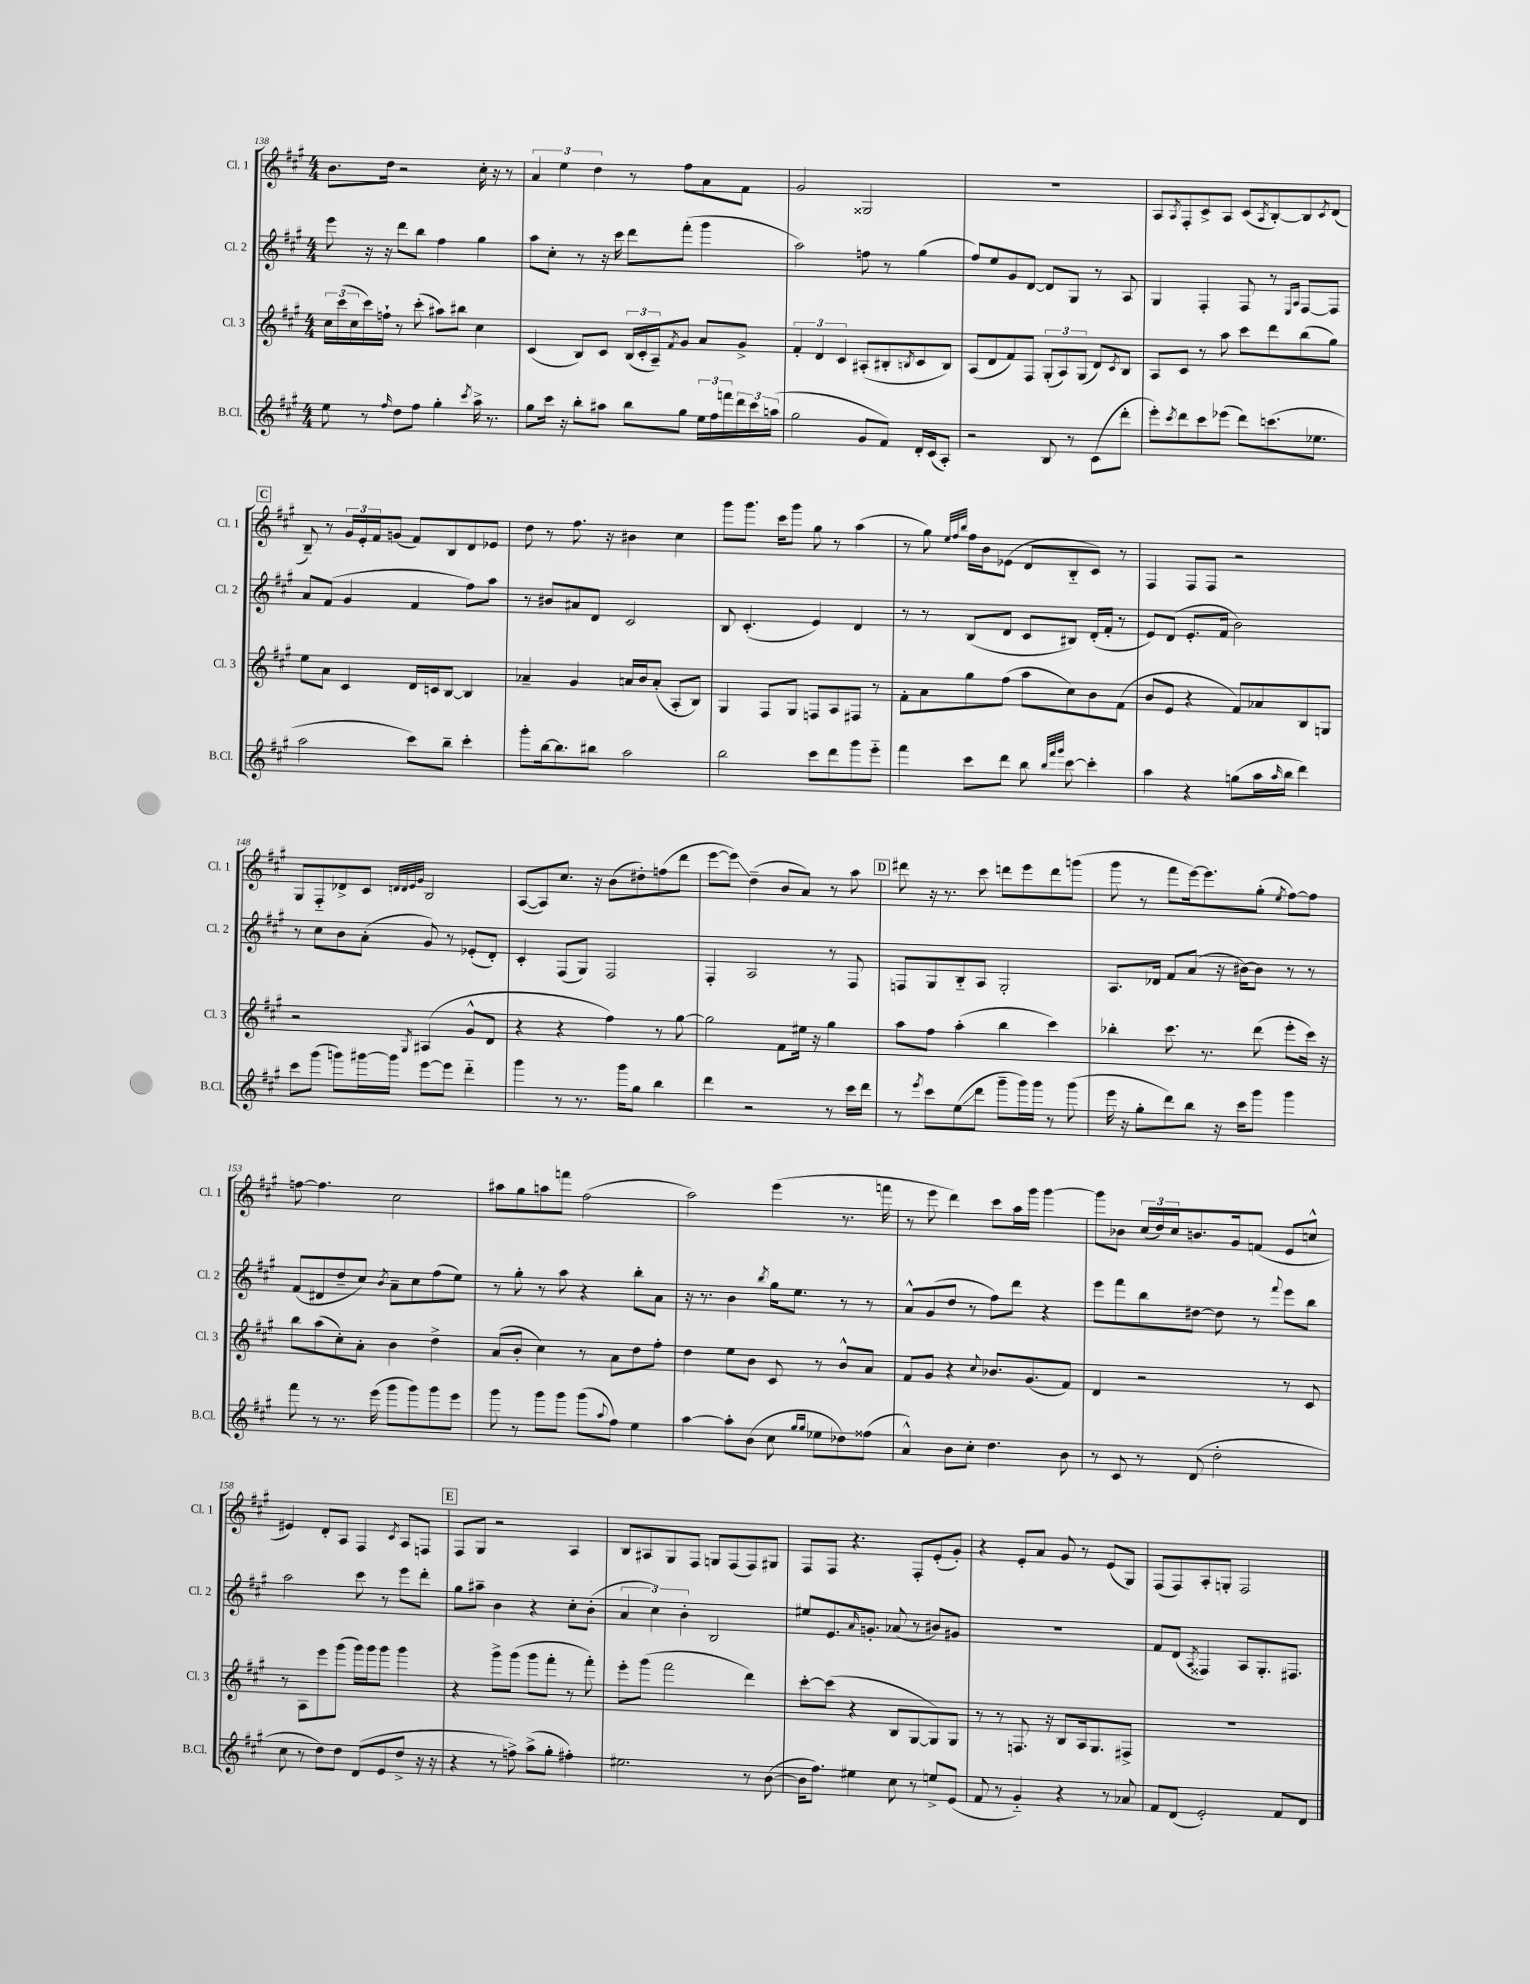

**kern	**kern	**kern	**kern
*staff4	*staff3	*staff2	*staff1
*clefG2	*clefG2	*clefG2	*clefG2
*k[f#c#g#]	*k[f#c#g#]	*k[f#c#g#]	*k[f#c#g#]
*M4/4	*M4/4	*M4/4	*M4/4
8ee	24cc#	8eee	8.b
.	(24ccc#	.	.
.	24cc#	.	.
8r	16ccc#)	16r	.
.	16ff`	16r	16dd
16qqff#	.	.	.
8dd	8r	8ddd	2r
8ff#	(8ccc#'	8bb	.
4gg#'	8aa#)	4ff#	.
.	8bb#	.	.
8qccc#	.	.	.
16aa^	4cc#	4gg#	16cc#'
8.r	.	.	16r
.	.	.	8r
=	=	=	=
8gg#	(4c#	8aa	6a
16ccc#	.	8cc#'	.
.	.	.	6ee
16r	.	.	.
8bb'	8B)	8r	.
.	.	.	6dd
8aa#	8c#	16r	.
.	.	16ccc#	.
8bb	(24B	8ddd	8r
.	24c#'	.	.
.	24A~)	.	.
.	8qf#	.	.
8gg#	8g#	(8fff#'	8ff#
24ee	8a	4ggg#	8a
24ff#	.	.	.
24fff	.	.	.
24ddd	8g#^	.	8f#
24ccc#	.	.	.
(24aa	.	.	.
=	=	=	=
2gg#	6f#'	2aa)	2g#
.	6d	.	.
.	6c#	.	.
8g#	(8A#'	8ff	2G##
8f#)	8B#'	8r	.
.	8qB	.	.
16d'	8c#	(4gg#	.
(16c#	.	.	.
8A')	8B)	.	.
=	=	=	=
2r	(8A	8ff#)	1r
.	8d	8ee	.
.	8f#)	8g#	.
.	8F#	[8d	.
8B	(12G#'	8d]	.
.	12A)	.	.
8r	.	8G#	.
.	(12G#	.	.
(8c#	8d)	8r	.
.	8qc#	.	.
8ddd'	8B	8A	.
=	=	=	=
8eee')	8A	4G#	8A
8qccc#	.	.	8qA
8ddd	8c#	.	8F#'
8ccc#	8r	4F#'	8c#^
(8eee-	8aa	.	8A
8ddd)	8ccc#	8F#	(8c#
.	.	.	8qA
(8.ccc	8ddd	8r	[8B')
.	.	16qqE	.
.	.	16qqA	.
.	(8bb	[8F#	8B]
8.ee-	.	.	.
.	.	.	8qc#
.	8gg#)	8F#]	(8d
=	=	=	=
2aa	8ee	8a	8B~)
.	8a	(8f#	8r
.	4c#	4g#	24g#
.	.	.	24e'
.	.	.	24f#
.	.	.	(8g
8ccc#)	16d	4f#	8f#)
.	16c	.	.
8bb~	[8B	.	8B
4ccc#'	4B]	8ff#)	8d
.	.	8aa	8e-
=	=	=	=
8ggg#'	4a-~	8r	8dd
[16bb	.	8b#	8r
8.bb]	.	.	.
.	4g#	8a#	8.ff#
8bb#	.	8d	.
.	.	.	16r
2aa	16a	2c#	4b#
.	16b	.	.
.	(8a'	.	.
.	8A'	.	4cc#
.	8B)	.	.
=	=	=	=
2bb	4G#	8B	8ggg#
.	.	(4.c#'	8.ggg#
.	8F#	.	.
.	.	.	16ccc#
.	8G#	.	8ggg#
8ccc#	8F	4e)	8gg#
8ddd	8A	.	8r
8ggg#	8F#	4d	(4aa
8eee'~	8r	.	.
=	=	=	=
4fff#	8f#'	8r	8r
.	8a	8r	8gg#)
.	.	.	32qqee
.	.	.	32qqff#
.	.	.	32qqbb
8ccc#	8gg#	(8B	16ff#
.	.	.	16b
8ddd	(8ff#	8d	(8e-
8bb	8aa	8c#	8d
32qqbb	.	.	.
32qqfff#	.	.	.
32qqggg#	.	.	.
[8ccc#	8cc#)	8B#)	8B'~
4ccc#']	8b	(16d'	8c#)
.	.	16f#'	.
.	(8f#	8r	8r
=	=	=	=
4aa	8b	8e)	4F#
.	8e	(8d	.
4r	4r	8.e'	8F#
.	.	.	8F#
.	.	16f#	.
(8gg	8f#)	2b)	2r
16aa	8a-	.	.
16qqaa	.	.	.
16bb	.	.	.
4ddd)	8B	.	.
.	8G	.	.
=	=	=	=
8ccc#	2r	8r	8G#
(8ggg#	.	8cc#	8F#'~
8ggg)	.	8b	8d-^
[16ggg#	.	(8a'	8c#
16ggg#]	.	.	.
.	.	.	32qqd
.	.	.	32qqd
.	.	.	32qqe
.	8qG#	.	32qqg#
[8eee	(4A#	8g#)	2B
8eee]	.	8r	.
4ddd'~	8g#^^	(8e-'	.
.	8d	8d')	.
=	=	=	=
4ggg#	4r	4c#'	([8A
.	.	.	8A])
8r	4r	(8F#	8.cc#
8.r	.	8G#)	.
.	.	.	16r
.	4ff#)	2F#	(8b
16ggg#	.	.	.
8gg#	.	.	8dd#')
4bb	8r	.	(8ff
.	[8gg#	.	8ddd
=	=	=	=
4ddd	2gg#]	4F#'	[8eee
.	.	.	8eee])
2r	.	2A	(4dd~
.	8f#	.	8b
.	16ee#	.	8a)
.	16r	.	.
8r	4gg#	8r	8r
16ccc#	.	8F#	8aa
16ddd	.	.	.
=	=	=	=
8r	8aa	8F	8ddd#
8qeee	.	.	.
8ccc#	8ff#	8G#	16r
.	.	.	8.r
(8ee	(4aa'	8B'~	.
8ddd	.	8A	8ccc#
8ggg#~	4bb	2G#'	8ddd
16ggg#)	.	.	8eee
16ggg#	.	.	.
8r	4ccc#)	.	8ddd
(8ggg#	.	.	(8ggg
=	=	=	=
16eee	4bb-'	8.A	8ggg#
16r	.	.	.
8gg#'	.	.	8r
.	.	16d-	.
8ddd)	8.ccc#	8f#	8fff#
8bb	.	(8a	[16eee)
.	8.r	.	8.eee]
16r	.	16r	.
16ccc#	.	[16b#)	.
8ggg#	(8ddd	8b#]	(8gg#'
.	.	.	8qee
4ggg#	8eee'	8r	[8ff#)
.	16ccc#)	8r	8ff#]
.	16r	.	.
=	=	=	=
8fff#	8bb	(8f#	[8ff
8r	(8aa	8d#	4.ff]
8.r	8cc#')	8dd~	.
.	8a'	8cc#)	.
(16eee	.	.	.
.	.	8qb	.
8ggg#	4b	8a~	2cc#
8ggg#)	.	8cc#	.
8ggg#	4dd^	(8ff#	.
8eee	.	8ee)	.
=	=	=	=
8ggg#	(8a	8r	8aa#
8r	8b'	8gg#'	8gg#
8ggg#	4cc#)	8r	8aa
8ggg#	.	8aa	8fff
(8ggg#	8r	4r	(2ff#
8qqaa	.	.	.
8ff#)	8a	.	.
4ee	8dd	8bb'	.
.	8ff#'	8a	.
=	=	=	=
[4aa	4dd	16r	2aa)
.	.	8.r	.
8aa']	8ee	4b	.
(8b	8b	.	.
.	.	8qbb	.
8cc#	8c#	16gg#	(4eee
.	.	8.ee	.
16qqgg#	.	.	.
16qqgg#	.	.	.
8ee-	8r	.	.
8dd-)	8b^^	8r	8.r
(8ff##	8a	8r	.
.	.	.	16fff
=	=	=	=
4a^^)	8f#	8a^^	8r
.	8g#	(8g#	8eee
8b	4r	8dd	4ddd)
8cc#'	.	8r	.
.	8qqcc#	.	.
4.dd	8.b-	8ff#)	8ccc#
.	.	8ddd	16aa
.	(8.g#	.	16ggg#
.	.	4r	[4ggg#
8b	8f#)	.	.
=	=	=	=
8r	4d	8eee	8ggg#]
8c#	.	8fff#	8b-
8r	2r	8bb	(24cc#
.	.	.	24dd)
.	.	.	24cc#
(8d	.	[8dd#	8.b
2dd'	.	8dd#]	.
.	.	.	16g#
.	.	8r	(8f
.	.	8qqfff#	.
.	8r	8eee	8e
.	8c#	8bb	8cc^^
=	=	=	=
8cc#	8r	2aa	4e#)
8r	8A	.	.
8dd)	8eee	.	8d'
8dd	(8ggg#	.	8A
(8d	16ggg#)	8ccc#	4F#
.	16ggg#	.	.
8e	8ggg#	8r	.
.	.	.	8qc#
8dd^	4ggg#	8eee	8A
16r	.	8ddd'	8F
16r	.	.	.
=	=	=	=
4r	4r	8gg#	8F#
.	.	8aa#~	8G#
8r	8ggg#^	4b	2r
8ff^)	(8ggg#	.	.
(8aa^	8ggg#	4r	.
8gg#'	8fff#'	.	.
4ff#')	8r	8cc#'	4A
.	8fff#')	(8b'	.
=	=	=	=
2.ee#	8eee'	6a	8B
.	(8ggg#	.	8A#
.	.	6cc#)	.
.	2fff#	.	8G#
.	.	6b'	.
.	.	.	8F#
.	.	2B	8G
.	.	.	(8F#
8r	4ddd)	.	8F#)
([8b	.	.	8G#
=	=	=	=
16b]	[8ccc#'	8ee#	8F#
8.ff#)	.	.	.
.	(8ccc#]	8.e	8F#
4ee#	4r	.	4.r
.	.	16qqa	.
.	.	8.g'	.
8cc#	8B	(8a-	.
8r	[8G#	8r	8F#'
8ee^	8G#])	8b#)	(8e'
(8e	8G#	8g#	8g#')
=	=	=	=
8f#	8r	1r	4r
8r	8r	.	.
4g#'~)	8.F	.	8e'
.	.	.	8a
.	16r	.	.
4r	8B	.	8g#
.	16A	.	8r
.	8.G#	.	.
8r	.	.	(8e
8a-	8F#^	.	8G#)
=	=	=	=
8f#	1r	8f#	(8F#
(8d	.	(8d	8F#)
.	.	8qA	.
2e')	.	4F##)	8A'
.	.	.	8G'
.	.	8A	2F#
.	.	8.G#'	.
8f#	.	.	.
.	.	8.F#	.
8d	.	.	.
==	==	==	==
*-	*-	*-	*-
